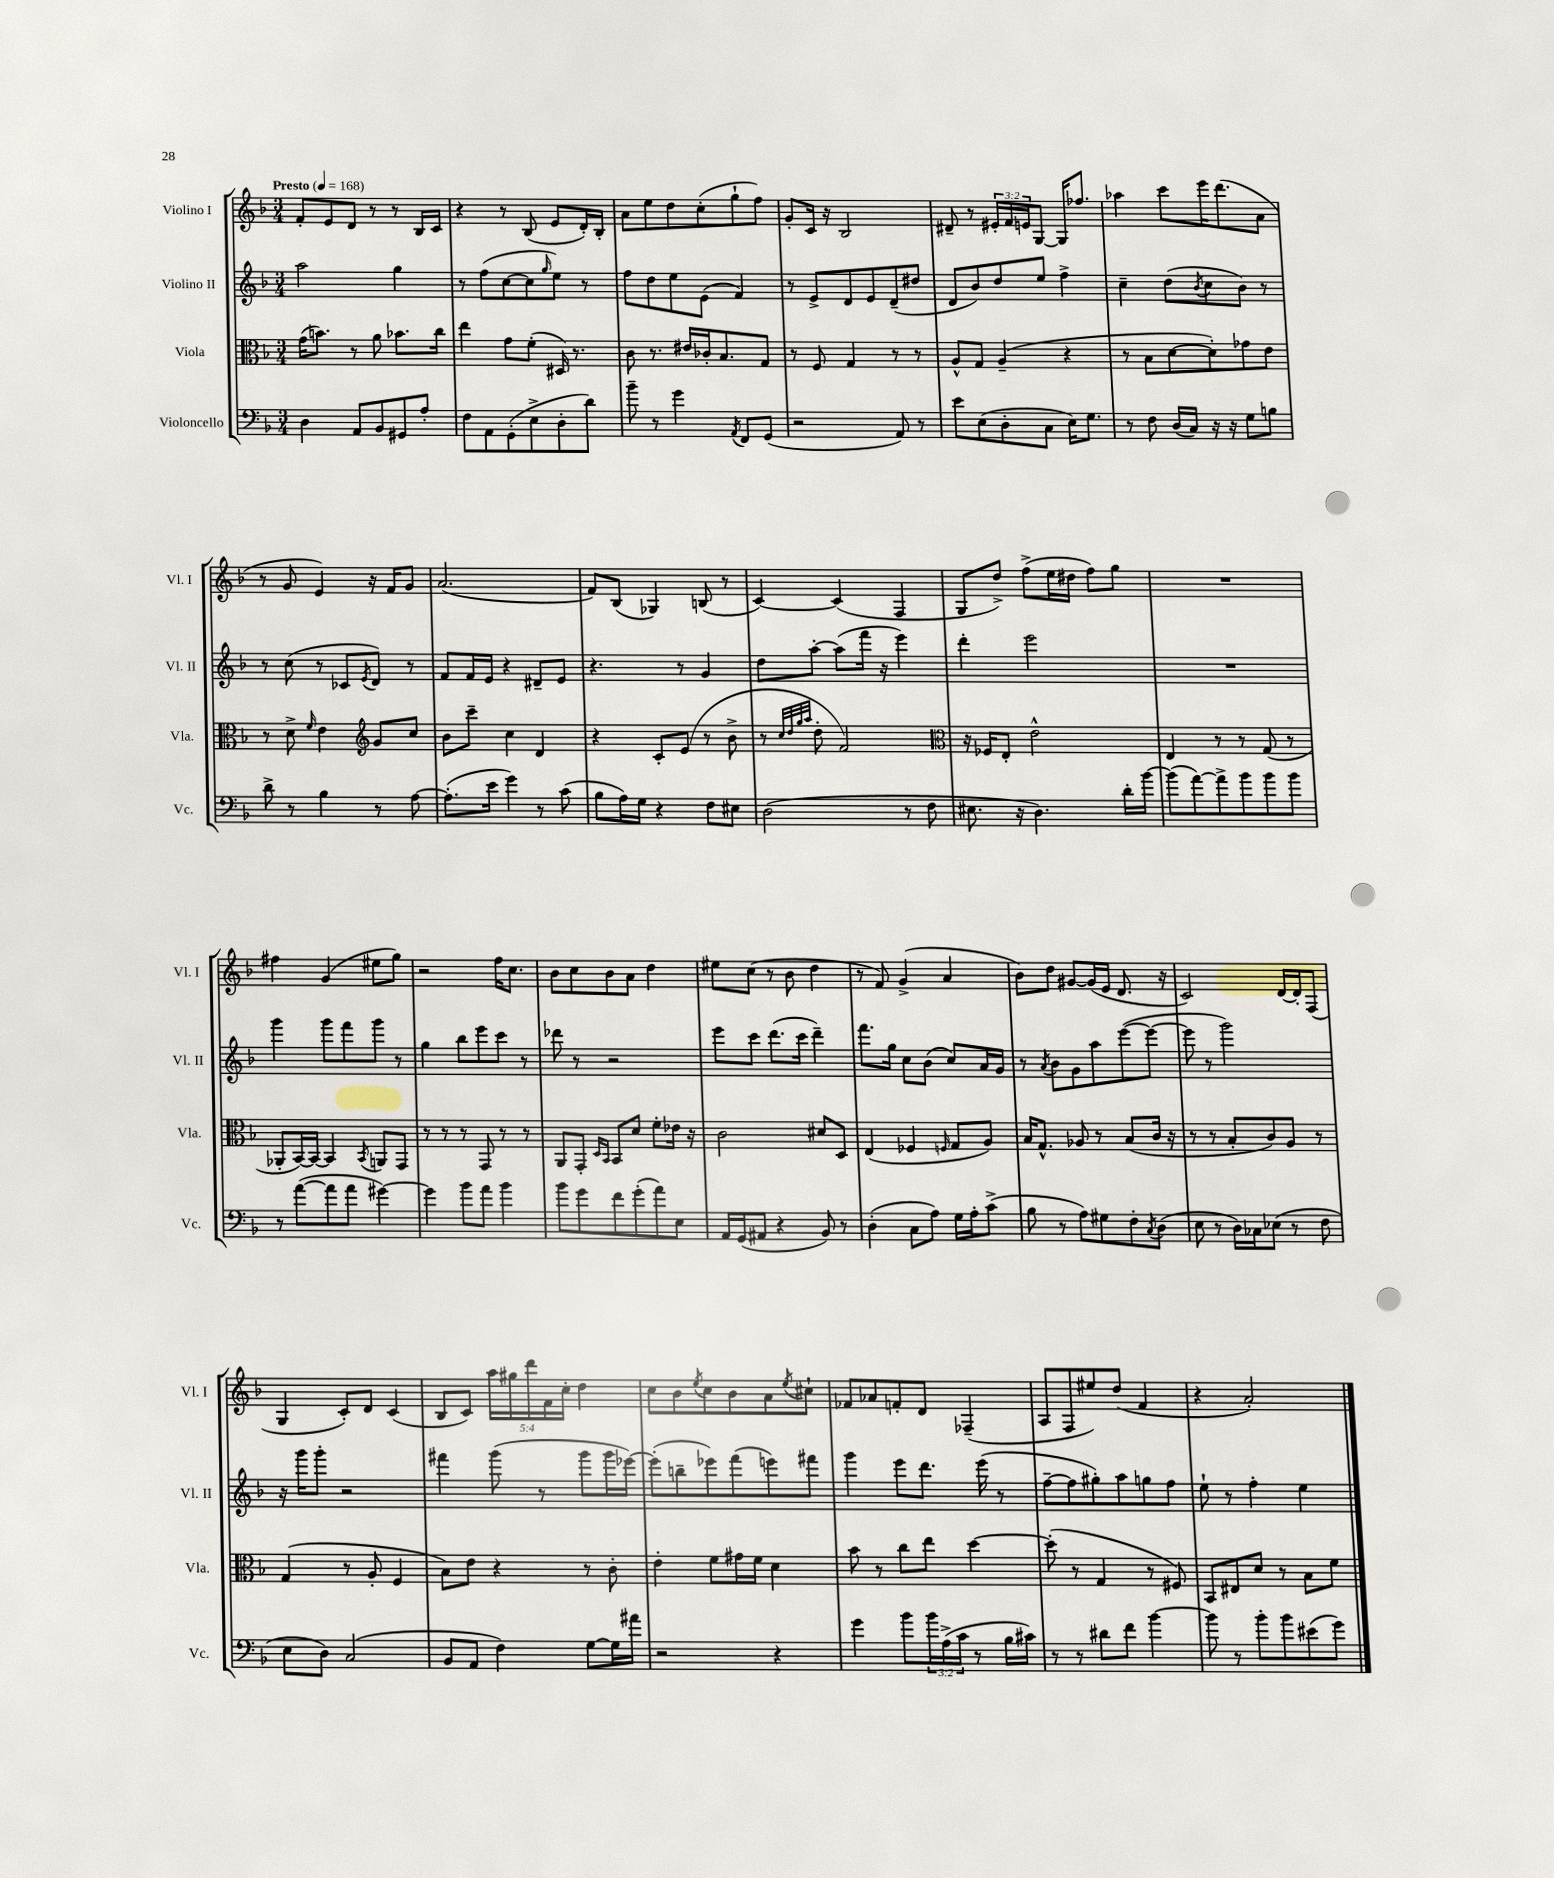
<<
\new StaffGroup <<
\new Staff = "s0" \with { instrumentName = "Violino I" shortInstrumentName = "Vl. I" } {
    \clef treble \key f \major \numericTimeSignature \time 3/4 \override Staff.TupletNumber.text = #tuplet-number::calc-fraction-text \tempo "Presto" 4 = 168
    f'8-. e'8 d'8 r8 r8 bes16 c'16 |
    r4 r8 bes8( e'8 d'16-.) bes16-. |
    a'8 e''8 d''8 c''8-.( g''8-! f''8) |
    g'8-. c'16 r16 bes2 |
    dis'8-- r8 \tuplet 3/2 { eis'16-. f'16 e'16 } g8~ g16 fes''8. |
    aes''4 c'''8 e'''16 d'''8.( a'8 |
    r8 g'8 e'4) r16 f'16 g'8 |
    a'2.( |
    f'8) bes8( ges4) b8( r8 |
    c'4~) c'4( f4 |
    g8 d''8->) f''8->( e''16 dis''16 f''8) g''8 |
    R2. |
    fis''4 g'4( eis''8 g''8) |
    r2 f''16 c''8. |
    bes'8 c''8 bes'8 a'8 d''4 |
    eis''8 c''8( r8 bes'8 d''4 |
    r8 f'8) g'4->( a'4 |
    bes'8) d''8 gis'8~ gis'16( e'16 d'8. r16 |
    c'2) d'16~ d'16-. f8( |
    g4 c'8-.) d'8 c'4( |
    bes8 c'8) \tuplet 5/4 { a''16 gis''16 d'''16 f'16 c''16-. } d''4 |
    c''8 bes'8 \acciaccatura { e''8 } c''8 bes'8 a'8 \acciaccatura { e''8 } cis''8-! |
    fes'8 aes'8 f'8-. d'8 fes4--( |
    a8 f8 eis''8) d''8( f'4 |
    r4 a'2-.) \bar "|." |
}
\new Staff = "s1" \with { instrumentName = "Violino II" shortInstrumentName = "Vl. II" } {
    \clef treble \key f \major \numericTimeSignature \time 3/4
    a''2 g''4 |
    r8 f''8( c''8~ c''8 \grace { g''16 } e''8) r8 |
    f''8 d''8 e''8 e'8( f'4) |
    r8 e'8-> d'8 e'8 d'8--( dis''8 |
    d'8 bes'8) d''8 e''8 f''4-> |
    c''4-- d''8( \acciaccatura { bes'8 } c''8 bes'8) r8 |
    r8 c''8( r8 ces'8 \acciaccatura { e'8 } d'8) r8 |
    f'8 f'16 e'16 r4 dis'8-- e'8 |
    r4. r8 g'4 |
    d''8 a''8~-. a''8( f'''16 r16 e'''4) |
    d'''4-. e'''2 |
    R2. |
    g'''4 g'''8 f'''8 g'''8 r8 |
    g''4 bes''8 e'''8 c'''8 r8 |
    des'''8 r8 r2 |
    e'''8 c'''8 d'''8.( c'''16 d'''4--) |
    f'''8. g''16 c''8 bes'8( c''8) a'16 g'16 |
    r8 \acciaccatura { a'8 } bes'8 g'8 a''8 e'''8~( e'''8~ |
    e'''8 r8 g'''2) |
    r16 g'''16 g'''8-. r2 |
    fis'''4 g'''8( r8 g'''8 g'''16 ees'''16~) |
    ees'''8-.( b''8-- ees'''8) f'''8( e'''8) fis'''8 |
    g'''4 e'''8 d'''8. e'''16( r8 |
    f''8~-- f''8 gis''8-.) a''8 g''8 f''8 |
    e''8-! r8 f''4-. e''4 \bar "|." |
}
\new Staff = "s2" \with { instrumentName = "Viola" shortInstrumentName = "Vla." } {
    \clef alto \key f \major \numericTimeSignature \time 3/4
    g'16( b'8.) r8 a'8 bes'8. c''16 |
    e''4 g'8 f'8-.( dis16) r8. |
    c'8 r8. eis'16 ces'16-. bes8. g8 |
    r8 f8 g4 r8 r8 |
    a8-^ g8 a4--( r4 |
    r8 bes8 d'8~ d'8-.) ges'8 e'8 |
    r8 d'8-> \grace { f'16 } e'4 \clef treble g'8 c''8 |
    bes'8 c'''8-- c''4 d'4 |
    r4 c'8-. e'8( r8 bes'8-> |
    r8 \grace { c''32 d''32 g''32 a''32 } d''8-. f'2) |
    \clef alto r16 fes16 e8-. e'2-^ |
    e4 r8 r8 g8( r8 |
    aes,8-. bes,16~) bes,16~ bes,4 \acciaccatura { bes,8 } a,8 g,8 |
    r8 r8 r8 g,8 r8 r8 |
    a,8 g,8-. \grace { d16 bes,16 } bes,8 d'8 f'8-. ees'16 r16 |
    c'2 dis'8 d8 |
    e4( fes4 \grace { f16 } g8 a8) |
    bes16 g8.-^ aes8 r8 bes8( c'16 r16 |
    r8 r8 bes8-. c'8) a8 r8 |
    g4( r8 a8-. f4 |
    bes8) e'8 r4 r8 c'8-. |
    e'4-. f'8 gis'16 f'16 d'4 |
    bes'8 r8 c''8 e''8 d''4~ |
    d''8-.( r8 g4 r8 fis8) |
    bes,8 eis8 d'8 r8 bes8 f'8 \bar "|." |
}
\new Staff = "s3" \with { instrumentName = "Violoncello" shortInstrumentName = "Vc." } {
    \clef bass \key f \major \numericTimeSignature \time 3/4 \override Staff.TupletNumber.text = #tuplet-number::calc-fraction-text
    d4 a,8 bes,8 gis,8 a8-. |
    f8 a,8 g,8-.( e8-> d8-. d'8) |
    bes'8-- r8 g'4 \acciaccatura { a,8 } f,8 g,8( |
    r2 a,8) r8 |
    e'8 e8( d8-. c8 e16) g8. |
    r8 f8 d16( c16) r16 r16 g8 b8 |
    d'8-> r8 bes4 r8 a8~ |
    a8.-.( e'16 g'4) r8 c'8( |
    bes8 a16) g16 r4 f8 eis8 |
    d2( r8 f8 |
    eis8. r16 d4.) d'16-. bes'16~ |
    bes'8( a'8~) a'8-> bes'8 bes'8 bes'8 |
    r8 a'8~( a'8 a'8 gis'4~) |
    gis'4 bes'8 a'8 bes'4 |
    bes'8 g'8 f'8 g'8-.( a'8) e8 |
    a,16 g,16( ais,8 r4 bes,8) r8 |
    d4-.( c8 a8) g16 a16-. c'8->( |
    bes8 r8 a8) gis8 f8-. \acciaccatura { c8 } d8( |
    e8 r8 d16) ces16 ees8( r8 f8 |
    e8 d8) c2( |
    bes,8 a,8 f4) g8~ g16 ais'16 |
    r2 r4 |
    g'4 bes'8 \tuplet 3/2 { bes'16 a16->( c'16 } r8 bes16 cis'16) |
    r8 r8 dis'8 f'8 bes'4~ |
    bes'8 r8 bes'8-. bes'8 eis'8( g'8) \bar "|." |
}
>>
>>
\layout { \context { \Score \remove "Bar_number_engraver" } }
